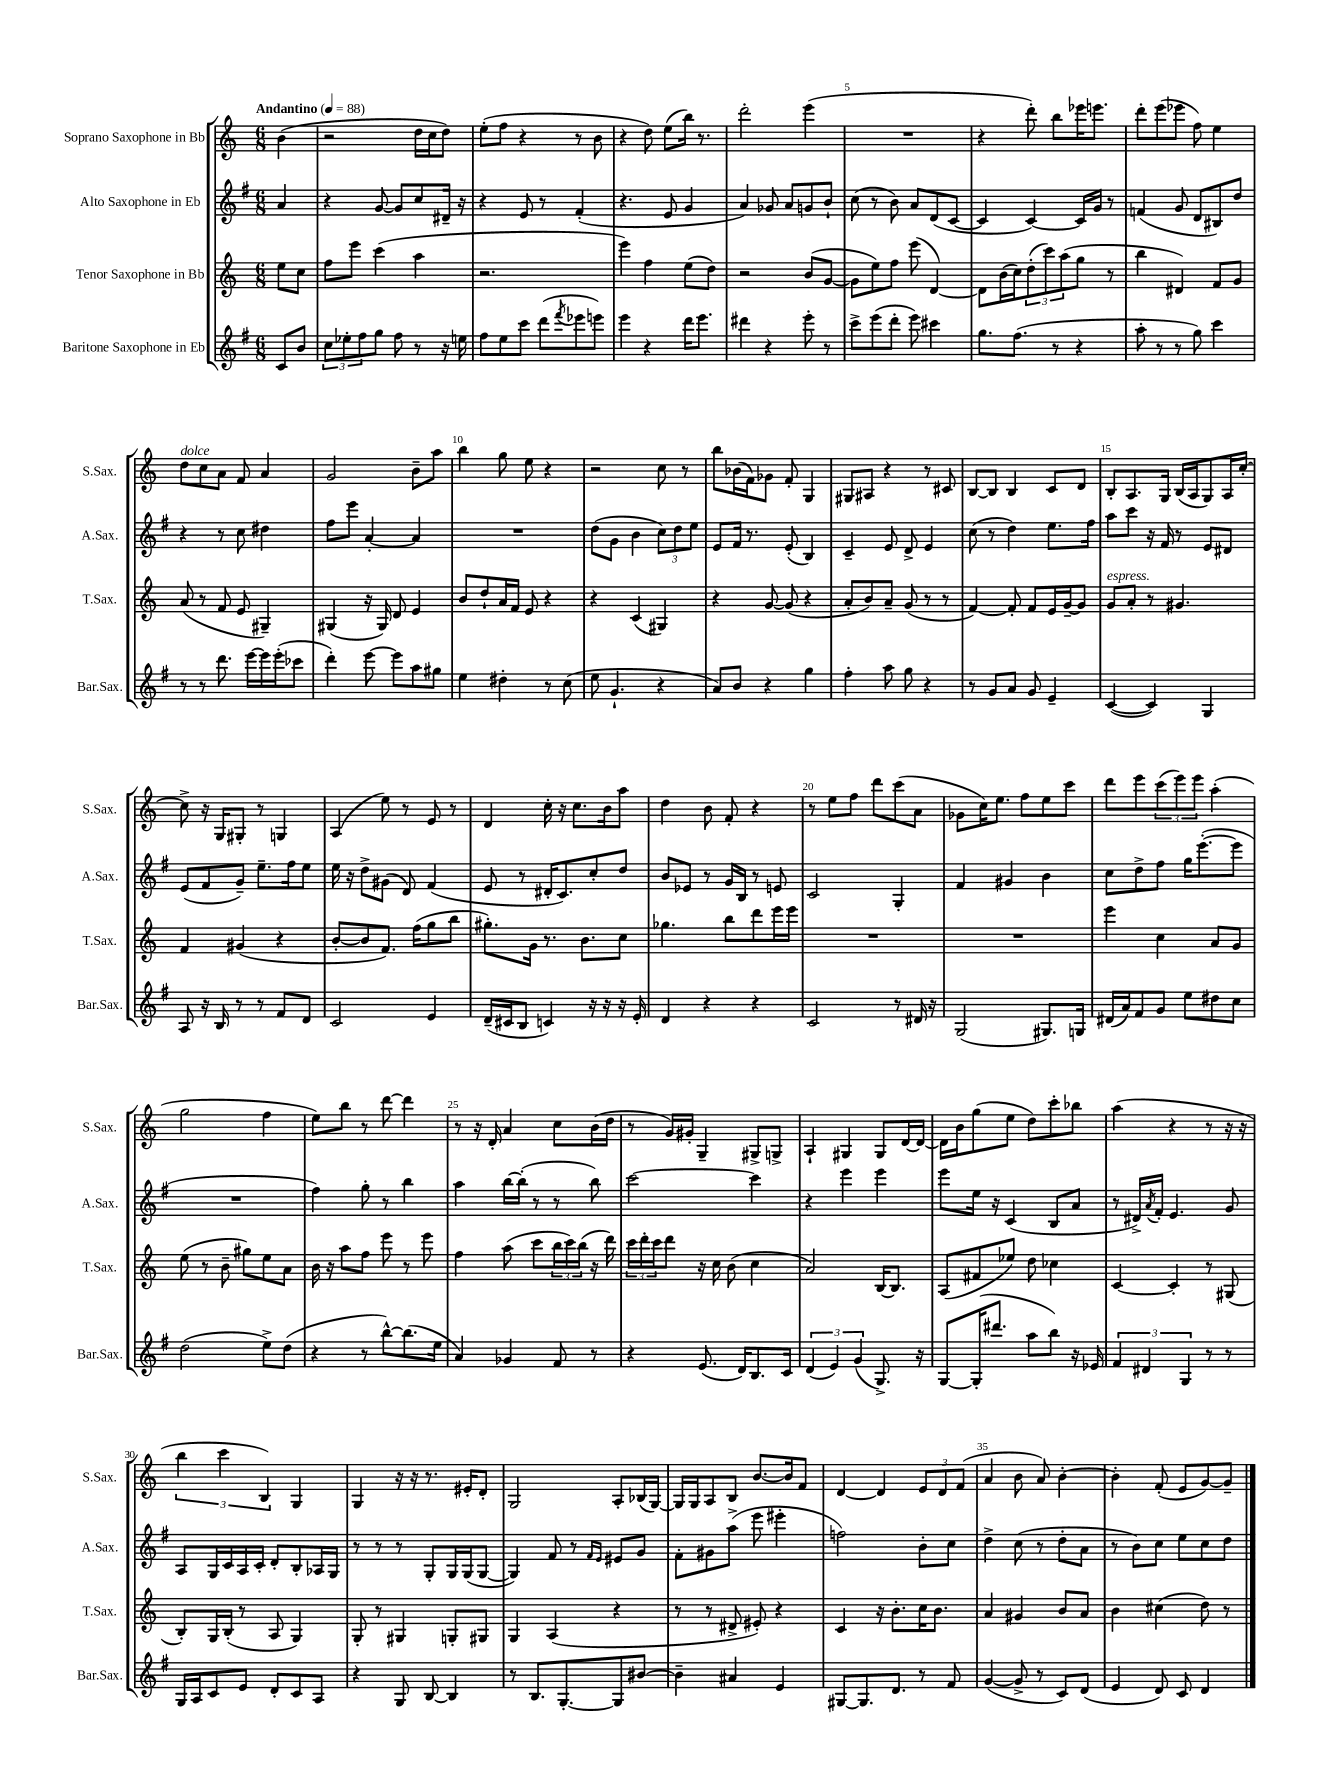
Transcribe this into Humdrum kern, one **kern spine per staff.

**kern	**kern	**kern	**kern
*staff4	*staff3	*staff2	*staff1
*clefG2	*clefG2	*clefG2	*clefG2
*k[f#]	*k[]	*k[f#]	*k[]
*M6/8	*M6/8	*M6/8	*M6/8
*MM88	*MM88	*MM88	*MM88
8c/L	8ee\L	4a/	(4b\
8b/J	8cc\J	.	.
=	=	=	=
12cc\L	8ff\L	4r	2r
12ee-'\	.	.	.
.	8eee\J	.	.
12ff#\	.	.	.
8gg\J	(4ccc\	[8g/	.
8ff#\	.	8g/]L	.
8r	4aa\	8cc/	16dd\LL
.	.	.	16cc\J
16r	.	16d#~/Jk	8dd\J)
16ee\	.	16r	.
=	=	=	=
8ff#\L	2.r	4r	(8ee'\L
8ee\	.	.	8ff\J
8ccc\J	.	8e/	4r
(8ddd\L	.	8r	.
8qfff#/	.	.	.
8eee-\	.	(4f#'/	8r
8eee\J)	.	.	8b\
=	=	=	=
4eee\	4eee\)	4.r	4r
4r	4ff\	.	8dd\)
.	.	8e/	(8ee\L
16ddd\LK	(8ee\L	4g/	16bb\Jk)
8.eee\J	.	.	8.r
.	8dd\J)	.	.
=	=	=	=
4ddd#\	2r	4a/)	2ddd'\
4r	.	8g-/	.
.	.	8a/L	.
8eee'\	(8b/L	8g/	(4eee\
8r	[8g/J	8b`/J	.
=	=	=	=
8ccc^\L	8g\]L	(8cc\	2.r
(8eee\	8ee\)	8r	.
8ddd'\J	8ff\J	8b\)	.
8eee\)	(8eee\	8a/L	.
4ccc#\	[4d/)	(8d/	.
.	.	[8c/J	.
=	=	=	=
8.gg\L	8d\]L	4c/]	4r
.	(16b\L	.	.
(8.ff#\J	16cc\J)	.	.
.	(12dd'\	[4c/)	8ddd'\)
.	12ccc\)	.	.
8r	.	.	8bb\L
.	(12aa\	.	.
4r	8gg\J	16c/]LL	16eee-\K
.	.	16g/JJ	8.eee\J
.	8r	8r	.
=	=	=	=
8aa'\	4bb\	(4f/	8ddd'\L
8r	.	.	(8eee\
8r	4d#/)	8g/	8eee-\J
8gg\)	.	8d/L	8ff\)
4ccc\	8f/L	8B#/)	4ee\
.	8g/J	8dd/J	.
=	=	=	=
8r	(8a/	4r	8dd\L
8r	8r	.	8cc\
8.ddd\	8f/	8r	8a\J
.	8e/	8cc\	8f/
[16eee\LL	.	.	.
16eee\]	4G#~/)	4dd#\	4a/
(16eee'\J	.	.	.
8ccc-\J	.	.	.
=	=	=	=
4ddd'\)	(4G#/	8ff#\L	2g/
.	.	8eee\J	.
[8eee\	16r	[4a'/	.
.	16G#/)	.	.
8eee\]L	8d/	.	.
8aa\	4e/	4a/]	8b~\L
8gg#\J	.	.	8aa\J
=	=	=	=
4ee\	8b/L	2.r	4bb\
.	8dd`/	.	.
4dd#'\	16a/L	.	8gg\
.	16f/JJ	.	.
.	8e/	.	8ee\
8r	4r	.	4r
(8cc\	.	.	.
=	=	=	=
8ee\	4r	(8dd\L	2r
4.g`/	.	8g\J	.
.	(4c/	4b\	.
4r	4G#/)	12cc\L)	8cc\
.	.	12dd\	.
.	.	.	8r
.	.	12ee\J	.
=	=	=	=
8a/L)	4r	8e/L	8bb\L
8b/J	.	16f#/Jk	(16b-\L
.	.	8.r	16f\J)
4r	[8g/	.	8g-\J
.	(8g/]	(8e'/	8f'/
4gg\	4r	4B/)	4G/
=	=	=	=
4ff#'\	8a'/L	4c~/	8G#/L
.	8b/)	.	8A#/J
8aa\	8a~/J	8e/	4r
8gg\	(8g/	8d^/	.
4r	8r	4e/	8r
.	8r	.	8c#/
=	=	=	=
8r	[4f/)	(8cc\	[8B/L
8g/L	.	8r	8B/]J
8a/J	8f'/]	4dd\)	4B/
8g/	8f/L	.	.
4e~/	16e/L	8.ee\L	8c/L
.	[16g~/J	.	.
.	8g/]J	.	8d/J
.	.	16ff#\Jk	.
=	=	=	=
([4c/	8g/L	8aa\L	8B'/L
.	8a'/J	8ccc\J	8.A/
4c/])	8r	16r	.
.	.	16f#/	16G/Jk
.	4.g#/	8r	(16B/LL
.	.	.	16A/J
4G/	.	8e/L	8G/)
.	.	8d#/J	16A/L
.	.	.	[16cc'/JJ
=	=	=	=
8A/	4f/	(8e/L	8cc^\]
16r	.	8f#/	16r
16B/	.	.	16G/LK
8r	(4g#/	8g~/J)	8G#'/J
8r	.	8.ee~\L	8r
8f#/L	4r	.	4G/
.	.	16ff#\k	.
8d/J	.	8ee\J	.
=	=	=	=
2c/	[8b'/L	16ee\	(4A/
.	.	16r	.
.	8b/]	8dd^\L	.
.	8.f/J)	(8g#\J	8ee\)
.	.	8d/)	8r
.	(16ff\LK	.	.
4e/	8gg\	(4f#/	8e/
.	8bb\J	.	8r
=	=	=	=
(16d~/LL	8.gg#'\L)	8e/	4d/
16c#/J	.	.	.
8B/J	.	8r	.
.	16g\Jk	.	.
4c/)	8.r	16d#'/LK	16cc'\
.	.	8.c/)	16r
.	.	.	8.cc\L
.	8.b\L	.	.
16r	.	8cc'/	.
16r	.	.	16b\k
16r	8cc\J	8dd/J	8aa\J
16e'/	.	.	.
=	=	=	=
4d/	4.gg-\	8b/L	4dd\
.	.	8e-/J	.
4r	.	8r	8b\
.	8bb\L	16g/LL	8f'/
.	.	16B/JJ	.
4r	8ddd\	8r	4r
.	16eee\L	8e/	.
.	16eee\JJ	.	.
=	=	=	=
2c/	2.r	2c/	8r
.	.	.	8ee\L
.	.	.	8ff\J
.	.	.	8ddd\L
8r	.	4G'/	(8ccc\
16d#/	.	.	8a\J
16r	.	.	.
=	=	=	=
(2G/	2.r	4f#/	8g-\L
.	.	.	16cc\K)
.	.	.	8.ee\J
.	.	4g#/	.
.	.	.	8ff\L
8.G#/L)	.	4b\	8ee\
.	.	.	8ccc\J
16G/Jk	.	.	.
=	=	=	=
(16d#/LL	4eee\	8cc\L	8ddd\L
16a/J)	.	.	.
8f#/	.	8dd^\	8eee\
8g/J	4cc\	8ff#\J	(12ccc\
.	.	.	12eee\)
8ee\L	.	16gg\LK	.
.	.	.	12eee\J
.	.	([8.eee'\	.
8dd#\	8a/L	.	(4aa'\
8cc\J	8g/J	8eee\]J	.
=	=	=	=
(2dd\	(8ee\	2.r	2gg\
.	8r	.	.
.	8b~\	.	.
.	8gg#\L)	.	.
8ee^\L)	8ee\	.	4ff\
(8dd\J	8a\J	.	.
=	=	=	=
4r	16b\	4ff#\)	8ee\L)
.	16r	.	.
.	8aa\L	.	8bb\J
8r	8ff\J	8gg'\	8r
[8bb^^\L)	8eee\	8r	[8ddd\
(8.bb\]	8r	4bb\	4ddd\]
.	8eee\	.	.
16ee\Jk	.	.	.
=	=	=	=
4a/)	4ff\	4aa\	8r
.	.	.	16r
.	.	.	16d'/
4g-/	(8aa\	[16bb\LL	4a/
.	.	(16bb'\]JJ	.
.	8ccc\L	8r	.
8f#/	24bb\L	8r	8cc\L
.	24ccc\)	.	.
.	(24bb\JJ	.	.
8r	16r	8bb\)	(16b\L
.	16ddd\)	.	16dd\JJ
=	=	=	=
4r	24ccc\LL	[2ccc\	8r
.	24ddd'\	.	.
.	24ccc\J	.	.
.	8ddd\J	.	16g/LL)
.	.	.	16g#'/JJ
(8.e/	16r	.	4G~/
.	16cc\	.	.
.	(8b\	.	.
16d/LK)	.	.	.
8.B/	4cc\	4ccc\]	8G#^/L
.	.	.	8G^/J
16c/Jk	.	.	.
=	=	=	=
(6d/	2a/)	4r	4A`/
6e/)	.	.	.
.	.	4eee\	4G#/
(6g/	.	.	.
8.G^/)	[16B/LK	4eee\	8G#/L
.	8.B/]J	.	.
.	.	.	[16d/L
16r	.	.	16d/_JJ
=	=	=	=
[8G/L	(8A/L	8eee\L	16d\]LL
.	.	.	16b\J
(16G'/]K	8f#/	16ee\Jk	(8gg\
8.ddd#/J	.	16r	.
.	8ee-/J)	(4c/	8ee\J
8aa\L	8dd\	.	8dd\L)
8bb\J)	4cc-\	8B/L	8ccc'\
16r	.	8a/J	8bb-\J
16e-/	.	.	.
=	=	=	=
6f#/	[4c/	8r	(4aa\
.	.	16d#^/LL)	.
6d#/	.	.	.
.	.	8qa/	.
.	.	16f#'/JJ	.
.	4c'/]	4.e/	4r
6G/	.	.	.
8r	8r	.	8r
8r	(8G#/	8g/	16r
.	.	.	16r
=	=	=	=
16G/LL	8B'/L)	8A/L	6bb\
16A/J	.	.	.
8c/	16G/L	16G/L	.
.	.	.	6ccc\
.	(16B'/JJ	16c/	.
8e/J	8r	16A/	.
.	.	16c'/JJ	.
.	.	.	6B/)
8d'/L	8A/	8d'/L	.
8c/	4G/)	8B'/	4G/
8A/J	.	16A-/L	.
.	.	16G/JJ	.
=	=	=	=
4r	8G'/	8r	4G/
.	8r	8r	.
8G/	4G#/	8r	16r
.	.	.	16r
[8B/	.	8G'/L	8.r
4B/]	8G'/L	16G/L	.
.	.	(16G/J	16e#'/LK
.	8G#/J	[8G/J	8d'/J
=	=	=	=
8r	4G/	4G/])	2G/
8.B/L	.	.	.
.	(4A/	8f#/	.
[8.G'/	.	.	.
.	.	8r	.
.	.	16qqf#/LL	.
.	.	16qqe/JJ	.
8G/]	4r	8e#/L	8A'/L
[8b#/J	.	8g/J	(16B-/L
.	.	.	[16G/JJ)
=	=	=	=
4b#~\]	8r	8f#'\L	16G/]LL
.	.	.	16G/J
.	8r	8g#\	8A/
4a#/	8d#^/	(8aa^\J	8B/J
.	8e#'/)	8eee\	[8.b/L
4e/	4r	4eee#'\	.
.	.	.	16b/]k
.	.	.	8f/J
=	=	=	=
[8G#/L	4c/	2ff\)	[4d/
8.G#/]	.	.	.
.	16r	.	4d/]
8.d/J	8.b'\L	.	.
8r	16cc\K	8b'\L	12e/L
.	8.b\J	.	.
.	.	.	12d/
8f#/	.	8cc\J	.
.	.	.	(12f/J
=	=	=	=
([4g/	4a/	4dd^\	4a/
8g^/]	4g#/	(8cc\	8b\
8r	.	8r	8a/)
8c/L)	8b/L	8dd'\L	[4b'\
(8d/J	8a/J	8a\J	.
=	=	=	=
4e/	4b\	8r	4b'\]
.	.	8b\L)	.
8d/)	(4cc#\	8cc\J	(8f'/
8c/	.	8ee\L	8e/L
4d/	8dd\)	8cc\	[8g/)
.	8r	8dd\J	8g~/]J
==	==	==	==
*-	*-	*-	*-
